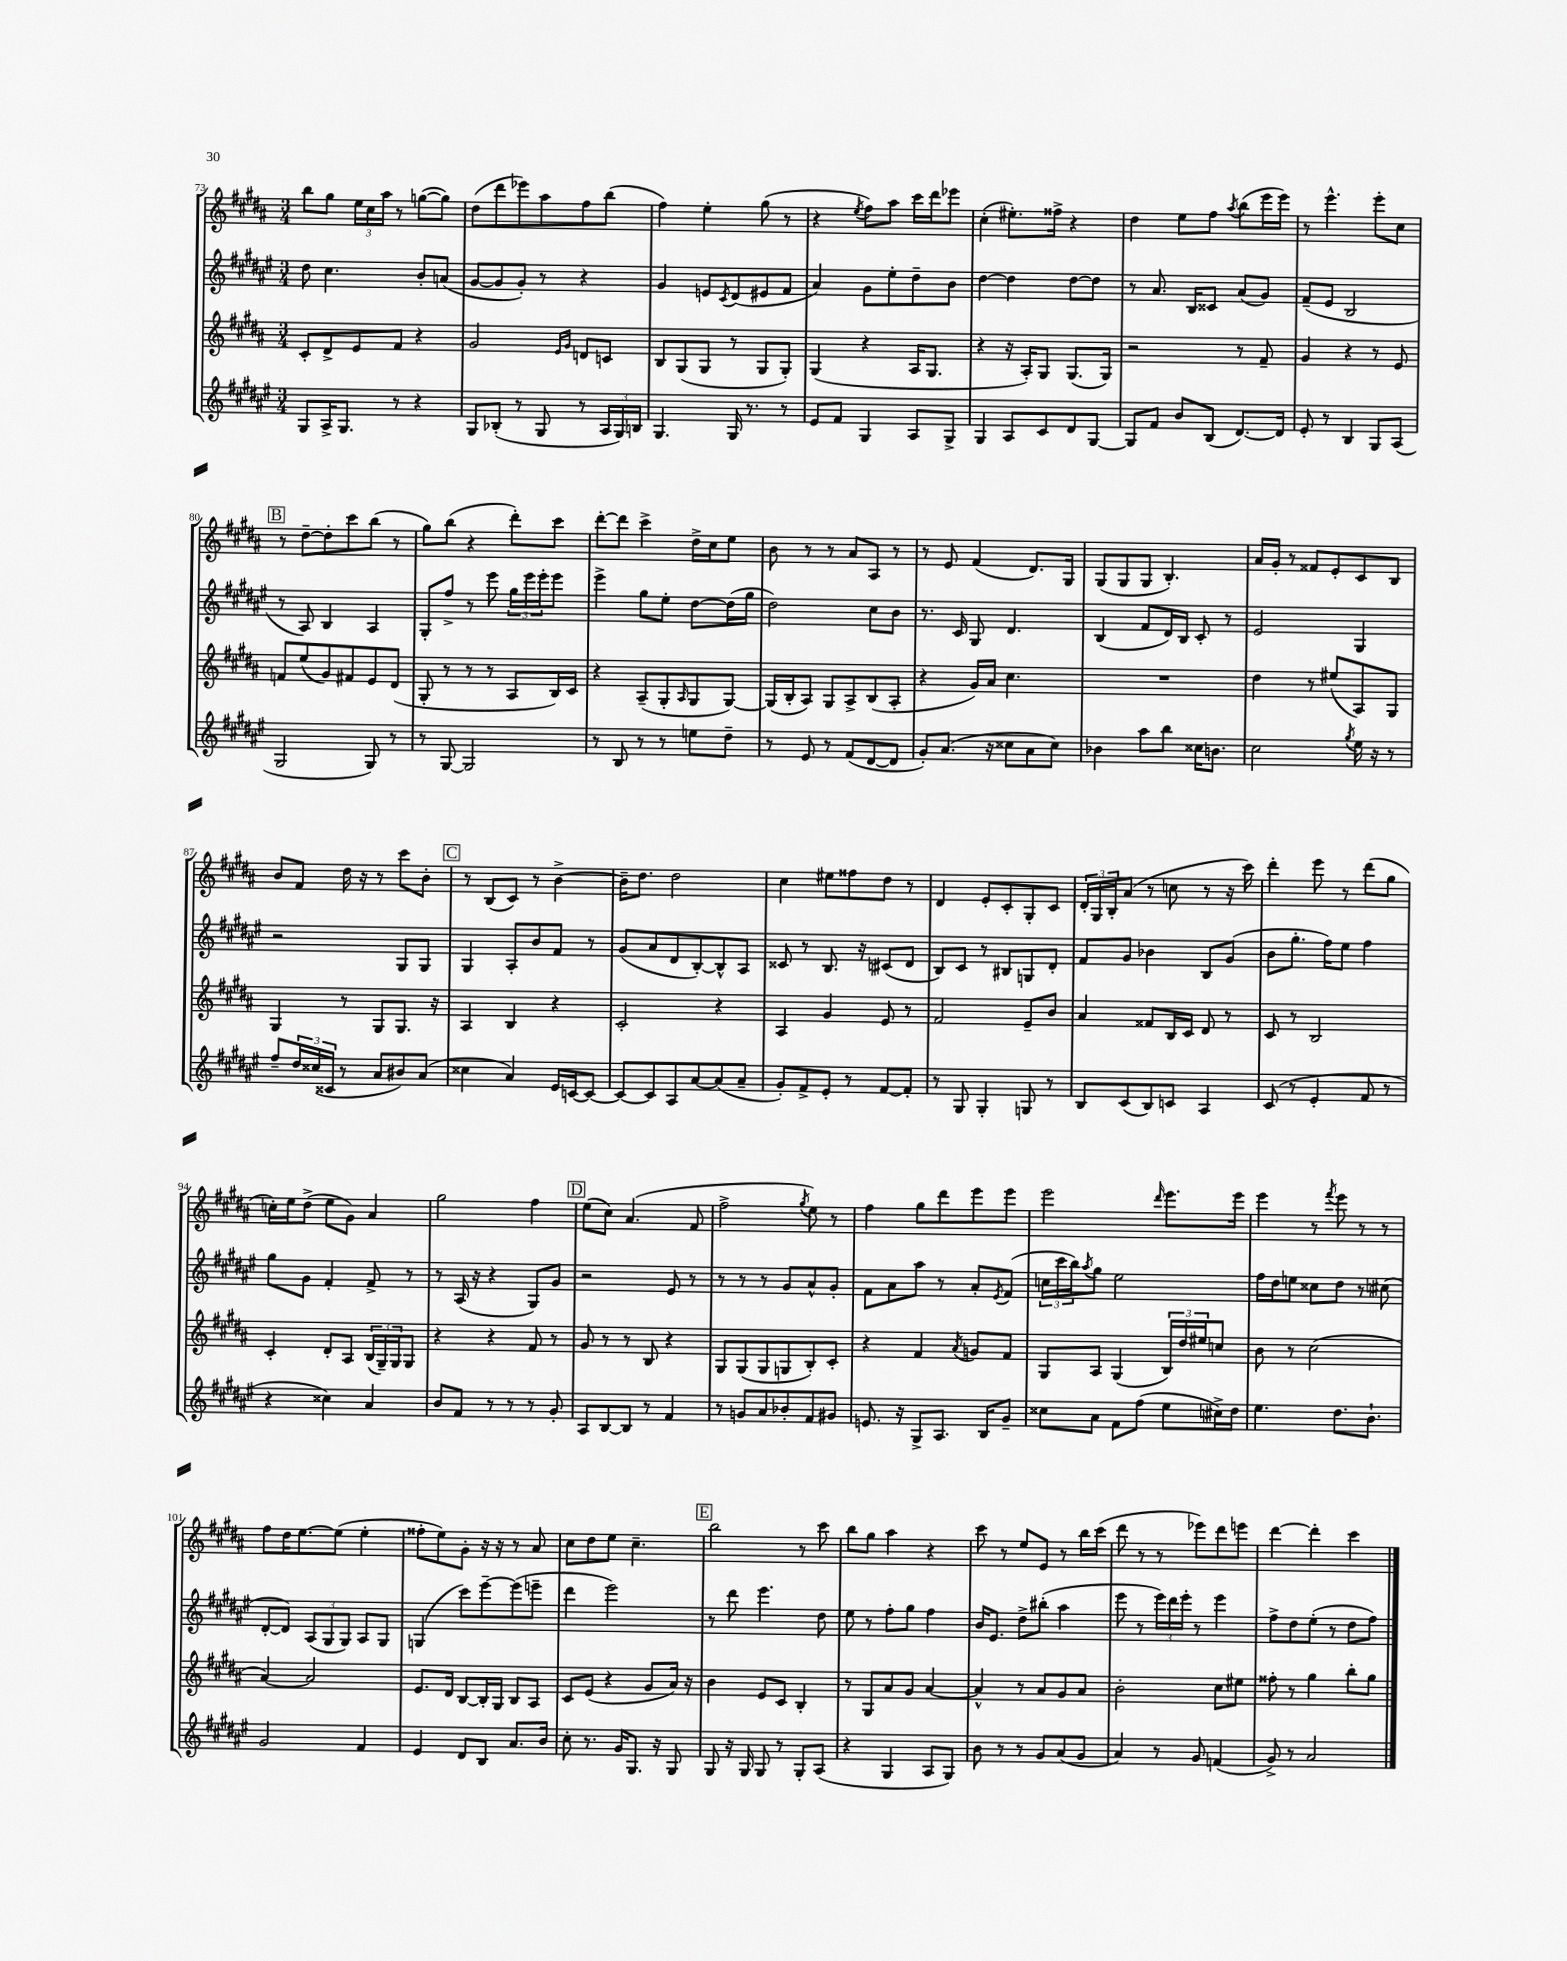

**kern	**kern	**kern	**kern
*part4	*part3	*part2	*part1
*staff4	*staff3	*staff2	*staff1
*clefG2	*clefG2	*clefG2	*clefG2
*k[f#c#g#d#a#e#]	*k[f#c#g#d#a#]	*k[f#c#g#d#a#e#]	*k[f#c#g#d#a#]
*M3/4	*M3/4	*M3/4	*M3/4
=73	=73	=73	=73
8G#/L	8c#'/L	8dd#\	8bb\L
16A#^/K	8d#^/	4.cc#\	8gg#\J
8.G#/J	.	.	.
.	8e/	.	24ee\LL
.	.	.	24cc#\
.	.	.	24aa#\JJ
8r	8f#/J	.	8r
4r	4r	8b'/L	([8ggn\L
.	.	(8an/J	8gg\J])
=74	=74	=74	=74
8G#/L	2g#/	[8g#/L	(8dd#\L
(8B-X'/J	.	8g#/]	8ddd#\
8r	.	8g#'/J)	8eee-X\)
8G#/	.	8r	8aa#\
.	16qqe/LL	.	.
.	16qqg#/JJ	.	.
8r	8dn/L	4r	8ff#\
24A#/LL	8cn/J	.	(8bb\J
24G#/)	.	.	.
24Bn/JJ	.	.	.
=75	=75	=75	=75
4.G#/	8B/L	4g#/	4ff#\)
.	(8G#/	.	.
.	8G#/J	8en/L	4ee'\
.	.	8qc#/	.
16G#/	8r	(8d#/	.
8.r	.	.	.
.	8G#/L	8e#X/	(8gg#\
8r	8G#'/J)	8f#/J	8r
=76	=76	=76	=76
8e#/L	(4G#/	4a#/)	4r
8f#/J	.	.	.
.	.	.	8qee/
4G#/	4r	8g#\L	8ff#\L)
.	.	8ee#'\	8aa#\J
8A#/L	16A#/KL	8dd#~\	16ccc#\LL
.	8.G#/J	.	16ddd#\J
8G#^/J	.	8b\J	8eee-X\J
=77	=77	=77	=77
4G#/	4r	[4dd#\	(4cc#'\
8A#/L	16r	4dd#\]	8.ee#X'\L)
.	16A#'/KL)	.	.
8c#/	8G#/J	.	.
.	.	.	16ff##X^\Jk
8d#/	(8.G#/L	[8dd#\L	4r
[8G#/J	.	8dd#\J]	.
.	16G#/Jk)	.	.
=78	=78	=78	=78
8G#/L]	2r	8r	4dd#\
8f#/J	.	8.a#/	.
8b/L	.	.	8ee\L
.	.	16B/KL	.
(8B/J	.	8c##X/J	8ff#\J
.	.	.	8qaa#/
[8.d#/L)	8r	(8a#/L	(8bb\L
.	8f#~/	8g#/J)	16eee\L
16d#/Jk]	.	.	16eee\JJ)
=79	=79	=79	=79
8e#'/	4g#/	(8f#~/L	8r
8r	.	8e#/J	4.eee^^\
4B/	4r	2B/	.
8G#/L	8r	.	8eee'\L
(8A#/J	8e/	.	8cc#\J
!!LO:LB:g=z
!!LO:REH:place=s1:t=B
=80	=80	=80	=80
2G#/	8fn/L	8r	8r
.	(8ee/	8A#/)	[8dd#~\L
.	8g#/)	4B/	8dd#'\]
.	8f#X/	.	8ccc#\
8G#/)	8e/	4A#/	(8bb\J
8r	(8d#/J	.	8r
=81	=81	=81	=81
8r	8G#'/	8G#'/L	8gg#\L)
[8G#/	8r	8ff#^/J	(8bb\J
2G#/]	8r	8r	4r
.	8r	8eee#\	.
.	8A#/L	24gg#\LL	8ddd#'\L)
.	.	24eee#\	.
.	.	24eee#'\J	.
.	16B/L)	8eee#\J	8ccc#\J
.	16c#/JJ	.	.
=82	=82	=82	=82
8r	4r	4eee#^\	[8ddd#'\L
8B/	.	.	8ddd#\J]
8r	(8A#~/L	8gg#\L	4ccc#^\
8r	8G#'/	8ee#'\J	.
.	16qqA#/	.	.
8een\L	8G#/	[8dd#\L	16dd#^\LL
.	.	.	16cc#\J
8dd#~\J	[8G#/J)	(16dd#\L]	8ee\J
.	.	16gg#\JJ	.
=83	=83	=83	=83
8r	(16G#/LL]	2dd#\)	8b\
.	16B'/J	.	.
8e#/	8A#/J)	.	8r
8r	8G#/L	.	8r
(8f#/L	8A#^/	.	8a#/L
[8d#/	(8B/	8cc#\L	8A#/J
8d#/J]	8A#'/J	8b\J	8r
=84	=84	=84	=84
8g#'/L)	4r	8.r	8r
(8.a#/J	.	.	8e/
.	.	16c#/	.
.	16g#/LL)	8G#/	(4f#/
16r	16a#/JJ	.	.
8cc##X\L	4.cc#\	4.d#/	.
8a#\	.	.	8.d#/L)
8cc##\J)	.	.	.
.	.	.	16G#/Jk
=85	=85	=85	=85
4b-X\	2.r	(4B/	(8G#/L
.	.	.	8G#/
8aa#\L	.	8f#/L	8G#/J
8bb\J	.	16d#/L)	4.B'/)
.	.	16B/JJ	.
16cc##X\KL	.	8c#'/	.
8.bn\J	.	.	.
.	.	8r	.
=86	=86	=86	=86
2cc#\	4dd#\	2e#/	16a#/LL
.	.	.	16g#'/JJ
.	.	.	8r
.	8r	.	8f##X/L
.	(8ee#X/L	.	8e'/
8qgg#/	.	.	.
16ee#\	8A#/)	4G#/	8c#/
16r	.	.	.
8r	8G#/J	.	8B/J
!!LO:LB:g=z
=87	=87	=87	=87
8ff#~/L	4G#/	2r	8b/L
24dd#/L	.	.	8f#/J
(24cc##X/	.	.	.
24c##X/JJ	.	.	.
8r	8r	.	16dd#\
.	.	.	16r
8a#/L	8G#/L	.	8r
8b#X/)	8.G#/J	8G#/L	8ccc#\L
(8a#/J	.	8G#/J	8b'\J
.	16r	.	.
!!LO:REH:place=s1:t=C
=88	=88	=88	=88
4cc##X\	4A#/	4G#/	8r
.	.	.	(8B/L
4a#/)	4B/	8A#'/L	8c#/J)
.	.	8b/	8r
16e#/LL	4r	8f#/J	[4b^\
[16cn/J	.	.	.
8c/J_	.	8r	.
=89	=89	=89	=89
8c/L_	2c#'/	(8g#/L	16b~\KL]
.	.	.	8.dd#\J
8c/]	.	8a#/	.
8A#/	.	8d#/	2dd#\
[8a#/	.	[8B'/)	.
(8a#/]	4r	8B^^/]	.
8a#~/J	.	8A#/J	.
=90	=90	=90	=90
8g#'/L)	4A#/	8c##X/	4cc#\
8f#^/	.	8r	.
8e#'/J	4g#/	8.B/	8ee#X\L
8r	.	.	8ff##X\
.	.	16r	.
[8f#/L	8e/	(8c#X/L	8dd#\J
8f#'/J]	8r	8d#/J	8r
=91	=91	=91	=91
8r	2f#/	8B/L)	4d#/
8G#/	.	8c#/J	.
4G#'/	.	8r	8e'/L
.	.	8B#X/L	8c#'/
8Gn/	8e~/L	8Gn/	8G#'/
8r	8b/J	8d#'/J	8c#/J
=92	=92	=92	=92
8B/L	4a#/	8f#/L	24d#'/LL
.	.	.	24G#/
.	.	.	24B'/J
(8c#/	.	8g#/J	(8a#/J
8B/)	8f##X/L	4b-X\	8r
8cn/J	16B/L	.	8ccn\
.	16c#/JJ	.	.
4A#/	8d#/	8B/L	8r
.	8r	(8g#/J	16r
.	.	.	16ccc#\)
=93	=93	=93	=93
(8c#/	8c#/	8b\L	4ddd#'\
8r	8r	8.gg#'\J	.
4e#'/	2B/	.	8eee\
.	.	16ff#\KL)	.
.	.	8ee#\J	8r
8f#/	.	4ff#\	(8ddd#\L
8r	.	.	8gg#\J
!!LO:LB:g=z
=94	=94	=94	=94
4r	4c#'/	8gg#\L	16ccn'\LL)
.	.	.	16ee\J
.	.	8g#\J	(8dd#^\J
4cc##X\)	8d#'/L	4f#'/	8ee\L
.	8A#/J	.	8g#\J)
4a#/	(24B/LL	8f#^/	4a#/
.	24G#~/)	.	.
.	24G#/J	.	.
.	8G#/J	8r	.
=95	=95	=95	=95
8b/L	4r	8r	2gg#\
8f#/J	.	(16A#/	.
.	.	16r	.
8r	4r	4r	.
8r	.	.	.
8r	8f#/	8G#/L)	4ff#\
8g#'/	8r	8g#/J	.
!!LO:REH:place=s1:t=D
=96	=96	=96	=96
8A#/L	8g#/	2r	(8ee\L
[8B/	8r	.	8cc#\J)
8B/J]	8r	.	(4.a#/
8r	8B/	.	.
4f#/	4r	8e#/	.
.	.	8r	8f#/
=97	=97	=97	=97
8r	8G#/L	8r	2ff#^\
8gn/L	(8G#/	8r	.
8a#/	8G#/	8r	.
8b-X'/	8Gn/	8g#/L	.
.	.	.	8qgg#/
8f#/	8B'/)	8a#^^/	8ee\)
8g#X/J	8c#'/J	8g#'/J	8r
=98	=98	=98	=98
8.en/	4r	8f#\L	4ff#\
.	.	8a#\	.
16r	.	.	.
8G#^/L	4f#/	8aa#\J	8gg#\L
8.A#/J	.	8r	8ddd#\
.	8qa#/	.	.
.	8gn/L	8a#'/L	8eee\
16B/KL	.	.	.
.	.	8qe#/	.
8g#~/J	8f#/J	(8f#/J	8eee\J
=99	=99	=99	=99
8cc##X\L	8G#/L	24ccn\LL	2eee\
.	.	24ccc#\	.
.	.	24bb\J)	.
.	.	8qaa#/	.
8a#\J	8A#/J	8gg#\J	.
8f#\L	(4G#/	2ee#\	.
(8ff#\J	.	.	.
.	.	.	16qqddd#/
8ee#\L	24B/LL)	.	8.eee\L
.	24dd#/	.	.
.	24ee#X/J	.	.
16cc#X^\L)	8ccn/J	.	.
16dd#\JJ	.	.	16eee\Jk
=100	=100	=100	=100
4.ee#\	8b\	16ff#\LL	4eee\
.	.	16dd#\J	.
.	8r	8een\J	.
.	(2cc#\	8cc##X\L	8r
.	.	.	8qfff#/
8.dd#\L	.	8dd#\J	8eee\
.	.	8r	8r
8.b`\J	.	.	.
.	.	(8cc#X\	8r
!!LO:LB:g=z
=101	=101	=101	=101
2g#/	[4a#/)	[8d#'/L	8ff#\L
.	.	8d#/J])	16dd#\K
.	.	.	[8.ee\
.	2a#/]	(12A#/L	.
.	.	12G#/	.
.	.	.	(8ee\J]
.	.	12G#/J)	.
4f#/	.	8A#/L	4ee'\
.	.	8G#/J	.
=102	=102	=102	=102
4e#/	8.e/L	(4Gn/	8ff##X'\L
.	.	.	8ee\)
.	16d#/Jk	.	.
8d#/L	[8B/L	8ccc#\L)	8g#'\J
8B/J	16B'/L]	[8eee#~\	16r
.	16G#/JJ	.	16r
8.a#/L	8B/L	(8eee#\]	8r
.	8A#/J	8eeen~\J	8a#/
16b/Jk	.	.	.
=103	=103	=103	=103
8cc#'\	8c#/L	4ddd#\	8cc#\L
8.r	(8e/J	.	8dd#\
.	4r	2eee#\)	8ee\J
16g#/KL	.	.	.
8.G#/J	.	.	4.cc#~\
.	8g#/L	.	.
16r	.	.	.
8G#/	16a#/Jk)	.	.
.	16r	.	.
!!LO:REH:place=s1:t=E
=104	=104	=104	=104
8G#/	4b\	8r	2bb\
16r	.	8ddd#\	.
16G#/	.	.	.
8G#/	8e/L	4.eee#\	.
8r	8c#/J	.	.
8G#'/L	4B'/	.	8r
(8A#/J	.	8dd#\	8ccc#\
=105	=105	=105	=105
4r	8r	8ee#\	8bb\L
.	8G#/L	8r	8gg#\J
4G#/	8a#/	8ff#'\L	4aa#\
.	8g#/J	8gg#\J	.
8A#/L	[4a#/	4ff#\	4r
8G#/J)	.	.	.
=106	=106	=106	=106
8b\	4a#^^/]	16b/KL	8ccc#\
.	.	8.e#/J	.
8r	.	.	8r
8r	8r	8dd#^\L	8ee/L
8g#/L	8a#/L	(8bb#X'\J	8e/J
(8a#/	8g#/	4aa#\	8r
8g#/J	8a#/J	.	16bb\LL
.	.	.	(16ccc#\JJ
=107	=107	=107	=107
4a#/)	2b'\	8eee#\	8ddd#\
.	.	8r	8r
8r	.	24eee#\LL)	8r
.	.	24ddd#\	.
.	.	24eee#'\JJ	.
8g#/	.	8r	8eee-X\L)
(4fn/	8cc#\L	4eee#\	8ddd#\
.	8ee#X\J	.	8eeen\J
=108	=108	=108	=108
8g#^/)	8ff##X'\	8ff#^\L	[4ddd#\
8r	8r	8dd#\	.
2a#/	4gg#\	(8ee#'\J	4ddd#'\]
.	.	8r	.
.	8bb'\L	8dd#\L	4ccc#\
.	8gg#\J	8ff#\J)	.
==	==	==	==
*-	*-	*-	*-
